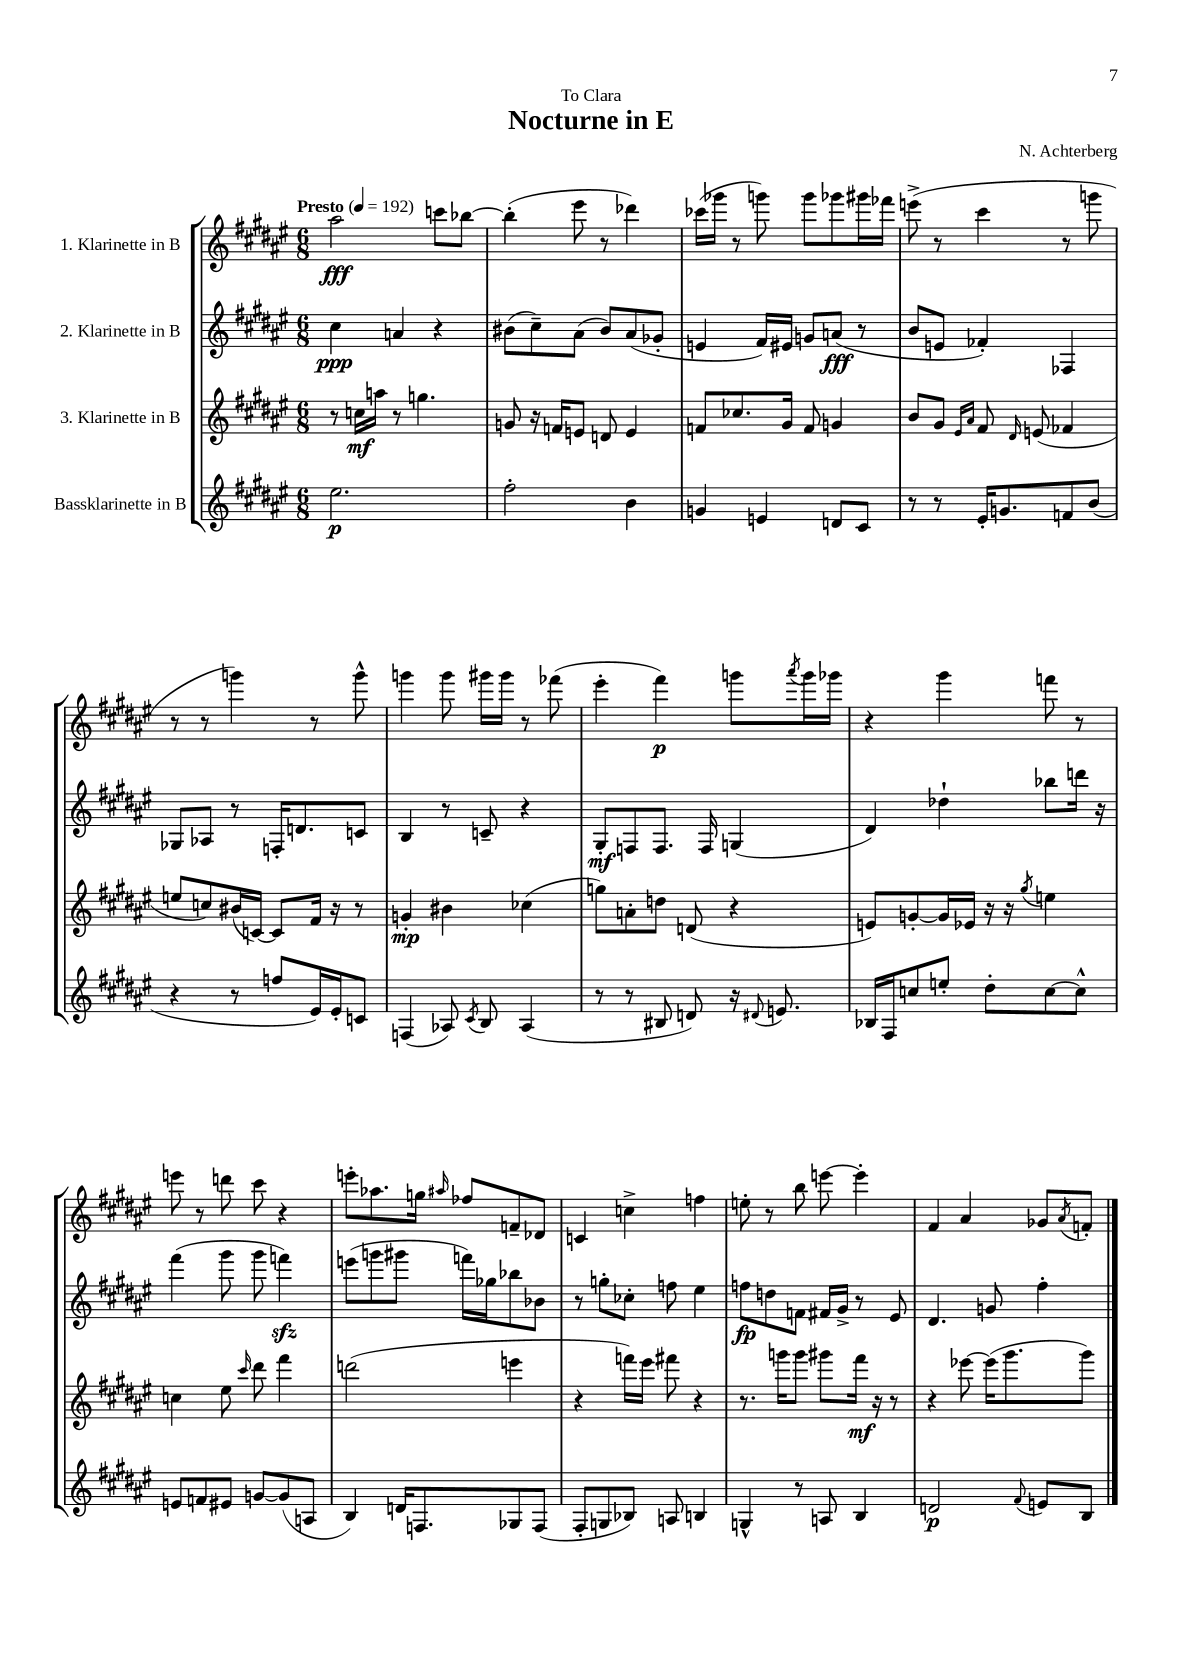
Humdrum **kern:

**kern	**kern	**kern	**kern
*staff4	*staff3	*staff2	*staff1
*clefG2	*clefG2	*clefG2	*clefG2
*k[f#c#g#d#a#e#]	*k[f#c#g#d#a#e#]	*k[f#c#g#d#a#e#]	*k[f#c#g#d#a#e#]
*M6/8	*M6/8	*M6/8	*M6/8
*MM192	*MM192	*MM192	*MM192
2.ee#	8r	4cc#	2aa#
.	16cc	.	.
.	16aa	.	.
.	8r	4a	.
.	4.gg	.	.
.	.	4r	8ccc
.	.	.	[8bb-
=	=	=	=
2ff#'	8g	(8b#	(4bb-']
.	16r	8cc#~)	.
.	16f	.	.
.	8e	(8a#	8eee#
.	8d	8b#)	8r
4b	4e	(8a#	4ddd-)
.	.	8g-'	.
=	=	=	=
4g	8f	4e	(16ccc-
.	.	.	16ggg-
.	8.cc-	.	8r
4e	.	16f#)	8ggg)
.	16g#	16e#	.
.	8f	8g	8ggg
8d	4g	(8a	8ggg-
8c#	.	8r	16ggg#
.	.	.	16fff-
=	=	=	=
8r	8b	8b	(8eee^
8r	8g#	8e	8r
.	16qqe#	.	.
.	16qqa#	.	.
16e#'	8f#	4f-')	4ccc#
8.g	.	.	.
.	16qqd#	.	.
.	(8e	.	.
8f	4f-	4F-	8r
(8b	.	.	8ggg
=	=	=	=
4r	8ee	8G-	8r
.	8cc)	8A-	8r
8r	(16b#	8r	4ggg)
.	[16c)	.	.
8ff	8c]	16F'	.
.	.	8.d	.
16e#)	16f#	.	8r
16e#'	16r	.	.
8c	8r	8c	8ggg^^
=	=	=	=
(4F	4g'	4B	4ggg
8A-)	4b#	8r	8ggg
8qc#	.	.	.
8B	.	8c~	16ggg#
.	.	.	16ggg#
(4A-	(4cc-	4r	8r
.	.	.	(8fff-
=	=	=	=
8r	8gg)	8G#'	4eee#'
8r	8a'	8F	.
8B#	8dd	8.F	4fff#)
8d)	(8d	.	.
.	.	16F	.
16r	4r	(4G	8ggg
8qqd#	.	.	.
8.e	.	.	.
.	.	.	8qaaa#
.	.	.	16ggg
.	.	.	16ggg-
=	=	=	=
16B-	8e)	4d#)	4r
16F#	.	.	.
8cc	[8g'	.	.
8ee'	16g]	4dd-`	4ggg#
.	16e-	.	.
8dd#'	16r	.	.
.	16r	.	.
.	8qgg#	.	.
[8cc	4ee	8bb-	8fff
8cc^^]	.	16ddd	8r
.	.	16r	.
=	=	=	=
8e	4cc	(4fff#	8eee
8f	.	.	8r
8e#	8ee#	8ggg#	8ddd
.	16qqccc#	.	.
[8g	8ddd#	8ggg#	8ccc#
(8g]	4fff#	4fff)	4r
8A	.	.	.
=	=	=	=
4B)	(2ddd	(8eee	8eee'
.	.	8ggg	8.aa-
16d	.	8ggg#	.
8.F	.	.	16gg
.	.	.	16qqaa#
.	.	16fff)	8ff-
.	.	16gg-	.
8G-	4eee	8bb-	8f~
(8F	.	8b-	8d-
=	=	=	=
8F#'	4r	8r	4c
8G	.	8gg'	.
8B-)	16fff)	8cc-'	4cc^
.	16eee#	.	.
8A	8fff#	8ff	.
4B	4r	4ee#	4ff
=	=	=	=
4G^^	8.r	8ff	8ee'
.	.	8dd	8r
.	16ggg	.	.
8r	8ggg	8f	8bb
8A	8ggg#	16f#	[8eee
.	.	16g#^	.
4B	16fff#	8r	4eee']
.	16r	.	.
.	8r	8e#	.
=	=	=	=
2d	4r	4.d#	4f#
.	[8eee-	.	4a#
.	(16eee-]	8g	.
.	8.ggg#	.	.
8qqf#	.	.	.
8e	.	4ff#'	8g-
.	.	.	8qa#
8B	8ggg#)	.	8f'
==	==	==	==
*-	*-	*-	*-
